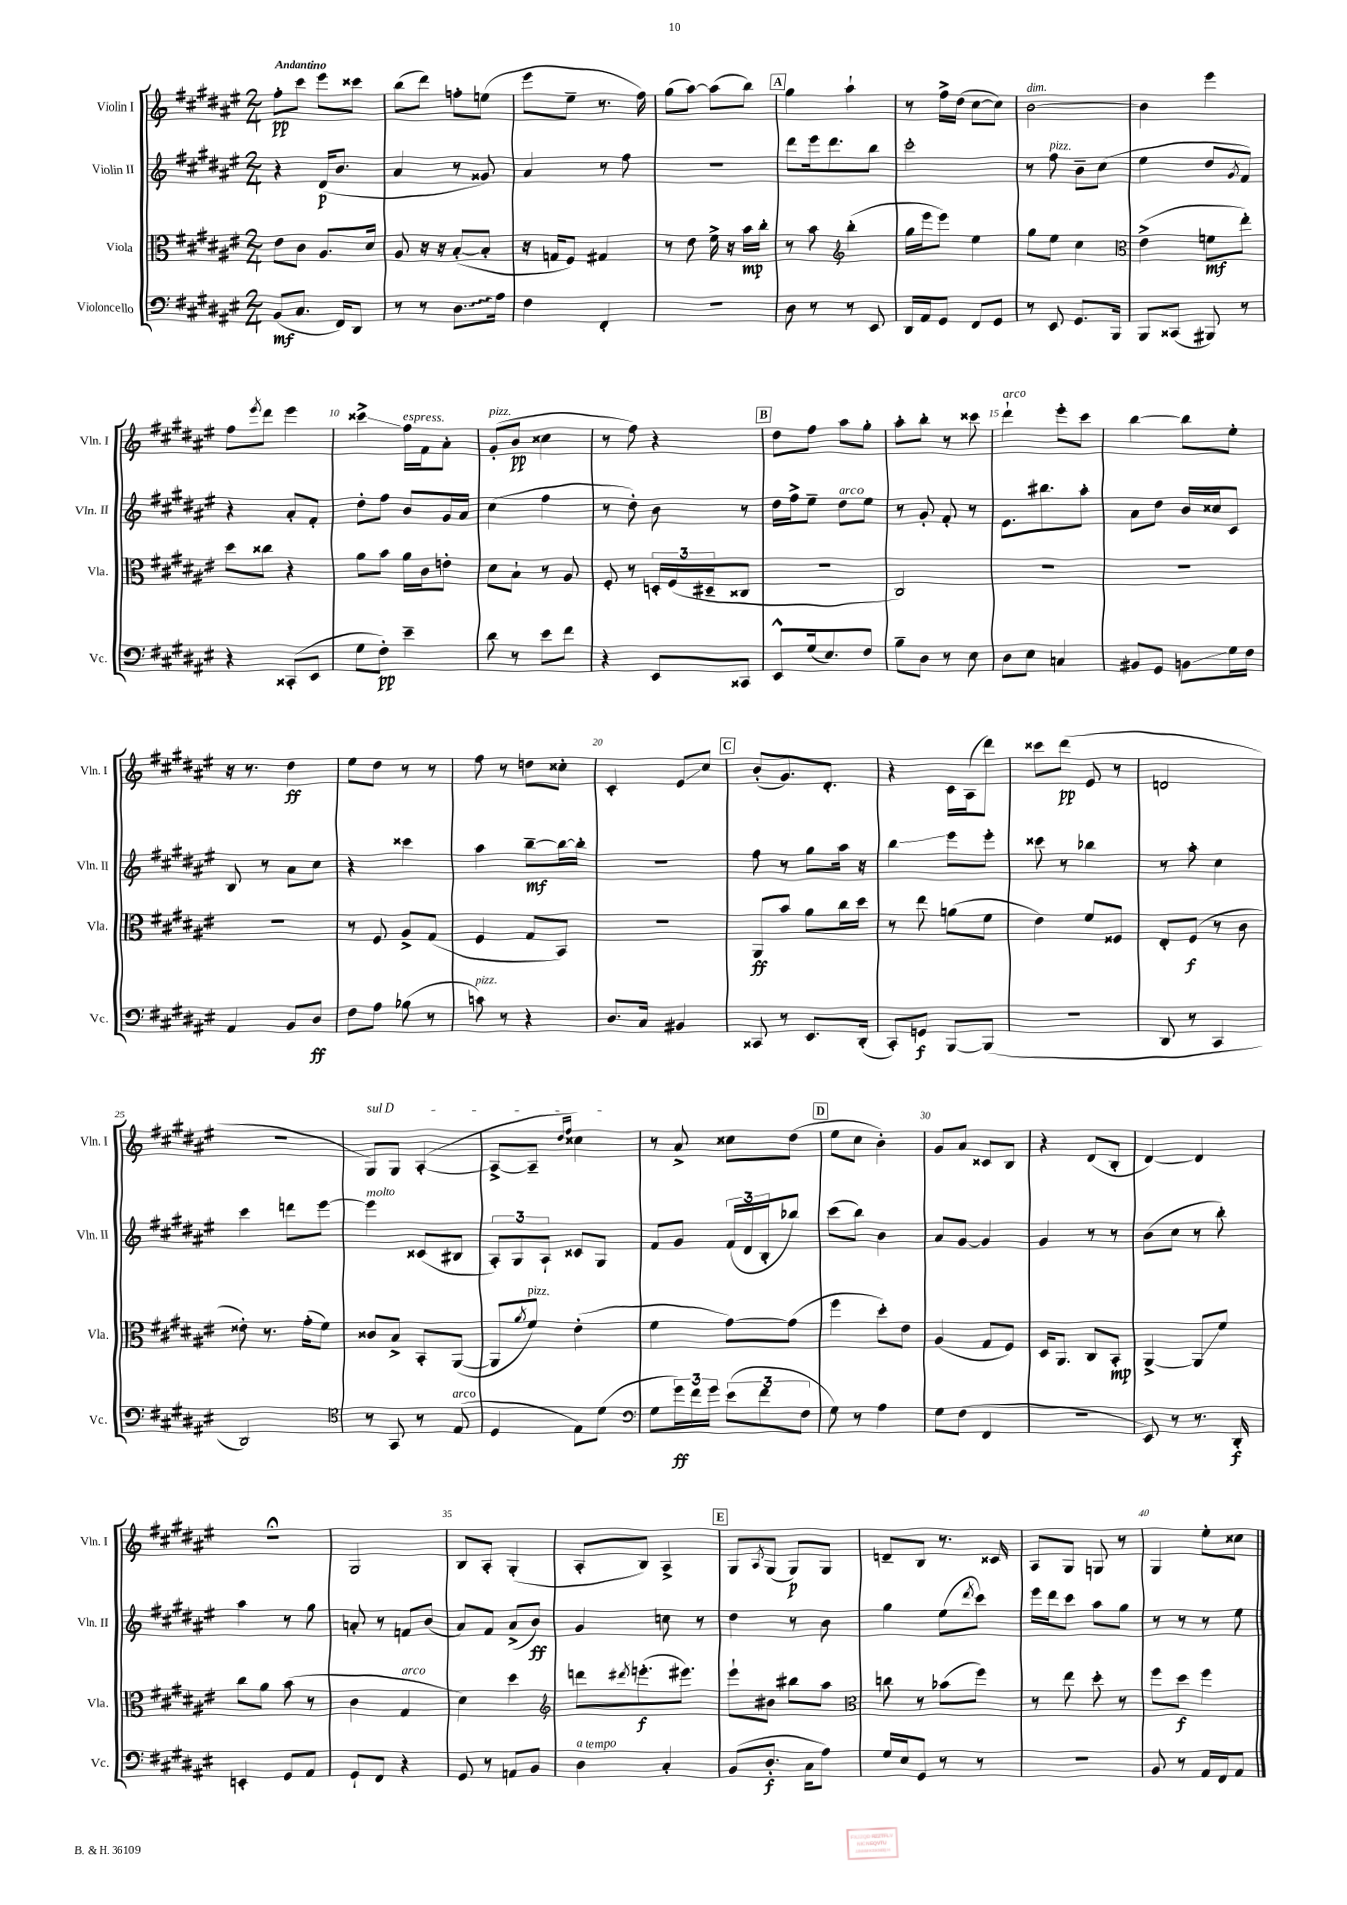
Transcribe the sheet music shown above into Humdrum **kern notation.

**kern	**kern	**kern	**kern
*staff4	*staff3	*staff2	*staff1
*clefF4	*clefC3	*clefG2	*clefG2
*k[f#c#g#d#a#e#]	*k[f#c#g#d#a#e#]	*k[f#c#g#d#a#e#]	*k[f#c#g#d#a#e#]
*M2/4	*M2/4	*M2/4	*M2/4
(8BB/L	8e#\L	4r	8ff#'\L
8.C#/J	8c#\J	.	8ccc#\J
.	8.A#/L	(16d#/LK	8eee#\L
16FF#/LK)	.	8.b/J	.
8DD#/J	.	.	8ccc##\J
.	16d#/Jk	.	.
=	=	=	=
8r	8A#/	4a#/	(8bb\L
8r	16r	.	8ddd#\J)
.	16r	.	.
8.D#\L	([8B'/L	8r	8ff'\L
.	8B'/]J	8g##/)	(8ee\J
16A#\Jk	.	.	.
=	=	=	=
4F#\	16r	4a#/	8eee#\L
.	16G/LK	.	.
.	8F#/J)	.	8ee#~\J
4FF#'/	4G#/	8r	8.r
.	.	8ff#\	.
.	.	.	16ff#\)
=	=	=	=
2r	8r	2r	(8gg#\L
.	8e#\	.	[8aa#\J)
.	16f#^\	.	(8aa#\]L
.	16r	.	.
.	16b\LL	.	8bb\J)
.	16cc#'\JJ	.	.
=	=	=	=
8D#\	8r	8ddd#\L	4gg#\
8r	8b\	16eee#\k	.
.	.	8.ddd#\	.
*	*clefG2	*	*
8r	(4bb'\	.	4aa#`\
8EE#/	.	8bb\J	.
=	=	=	=
16DD#/LL	16gg#\LL	2ccc#'\	8r
16AA#/J	16eee#\J	.	.
8GG#/J	8eee#\J)	.	16ff#^\LL
.	.	.	(16dd#\JJ
8FF#/L	4ee#\	.	[8cc#\L
8GG#/J	.	.	8cc#\]J)
=	=	=	=
8r	8gg#\L	8r	[2b\
8EE#/	8ee#\J	8ff#\	.
8.GG#/L	4cc#\	8b~\L	.
.	.	(8cc#\J	.
16BBB/Jk	.	.	.
=	=	=	=
*	*clefC3	*	*
8BBB/L	(4e#^\	4ee#\	4b\]
(8CC##/J	.	.	.
8BBB#/)	8f\L	8dd#/L	4eee#\
.	.	8qg#/	.
8r	8ee#'\J)	8f#/J)	.
=	=	=	=
4r	8dd#\L	4r	8ff#\L
.	.	.	8qeee#/
.	8cc##\J	.	8ddd#\J
(8CC##'/L	4r	8a#'/L	4eee#\
8EE#/J	.	8f#'/J	.
=	=	=	=
8G#\L	8a#\L	8dd#'\L	4ccc##^\
8F#'\J)	8b\J	8ff#\J	.
4e#~\	16a#\LL	8b/L	16ff#\LL
.	16c#\J	.	16f#\J
.	8e'\J	16g#/L	8a#'\J
.	.	16a#/JJ	.
=	=	=	=
8d#\	8d#\L	(4cc#\	(8g#'/L
8r	8B`\J	.	8b/J
8e#\L	8r	4ff#\	4cc##\
8f#\J	8A#/	.	.
=	=	=	=
4r	8F#'/	8r	8r
.	8r	8dd#'\)	8ff#\)
8EE#/L	24D'/LL	8b\	4r
.	(24F#/	.	.
.	24D#~/J	.	.
8CC##/J	8C##/J	8r	.
=	=	=	=
8EE#^^/L	2r	16dd#\LL	8dd#\L
.	.	16ff#^\J	.
(16G#/k	.	8ee#~\J	8ff#\J
8.E#/)	.	.	.
.	.	8dd#\L	8aa#\L
8F#/J	.	8ee#\J	8gg#'\J
=	=	=	=
8B~\L	2C#/)	8r	8aa#'\L
8D#\J	.	8g#'/	8bb'\J
8r	.	8f#'/	8r
8E#\	.	8r	8ccc##\
=	=	=	=
8D#\L	2r	8.e#\L	4ddd#`\
8E#\J	.	.	.
.	.	8.bb#\	.
4C/	.	.	8eee#'\L
.	.	8aa#'\J	8ccc#\J
=	=	=	=
8BB#/L	2r	8a#\L	[4bb\
8GG#/J	.	8dd#\J	.
8BB\L	.	16b/LL	8bb\]L
.	.	16cc##/J	.
16G#\L	.	8c#/J	8ee#'\J
16F#\JJ	.	.	.
=	=	=	=
4AA#/	2r	8B/	16r
.	.	.	8.r
.	.	8r	.
8BB/L	.	8a#\L	4dd#\
8D#/J	.	8cc#\J	.
=	=	=	=
8F#\L	8r	4r	8ee#\L
8A#\J	8F#/	.	8dd#\J
(8B-\	8A#^/L	4ccc##\	8r
8r	(8G#/J	.	8r
=	=	=	=
8c\)	4F#/	4aa#\	8ff#\
8r	.	.	8r
4r	8G#/L	[8bb~\L	8dd\L
.	8BB/J)	16bb\_L	8cc##'\J
.	.	16bb'\]JJ	.
=	=	=	=
8.D#/L	2r	2r	4c#'/
16C#/Jk	.	.	.
4BB#/	.	.	8e#/L
.	.	.	8cc#/J
=	=	=	=
8CC##/	8AA#/L	8ff#\	(8b'/L
8r	8b/J	8r	8.g#/)
8.EE#/L	8a#\L	8gg#\L	.
.	.	.	8.d#'/J
.	16cc#\L	16aa#\Jk	.
(16DD#'/Jk	16dd#\JJ	16r	.
=	=	=	=
8CC#'/L)	8r	4bb\	4r
8GG/J	8ee#\	.	.
[8BBB/L	(8a\L	8eee#\L	16c#\LL
.	.	.	(16A#\J
(8BBB/]J	8f#\J	8eee#'\J	8ddd#\J)
=	=	=	=
2r	4e#\)	8ccc##\	8ccc##\L
.	.	8r	(8ddd#\J
.	8f#/L	4bb-\	8e#/
.	8F##/J	.	8r
=	=	=	=
8DD#/	8E#'/L	8r	2d/
8r	(8F#/J	8aa#'\	.
4CC#/	8r	4cc#\	.
.	8c#\	.	.
=	=	=	=
2DD#/)	8e##'\)	4ccc#\	2r
.	8.r	.	.
.	.	8ddd\L	.
.	(16g#'\LK	.	.
.	8f#\J)	[8eee#\J	.
=	=	=	=
*clefC4	*	*	*
8r	8c##/L	4eee#\]	8G#/L)
8GG#/	8B^/J	.	8G#/J
8r	8BB'/L	(8c##/L	([4A#'/
(8E#/	([8AA#/J	8B#/J	.
=	=	=	=
4D#/	8AA#/]L	12A#'/L)	8A#^/_L
.	.	12G#/	.
.	8qa#/	.	.
.	8f#/J)	.	8A#~/]J
.	.	12A#`/J	.
.	.	.	16qqdd#/LL
.	.	.	16qqff#/JJ
8E#\L)	(4e#'\	8c##/L	4cc##\)
(8d#\J	.	8G#/J	.
=	=	=	=
*clefF4	*	*	*
8G#\L	4f#\	8f#/L	8r
24g#\L)	.	8g#/J	8a#^/
24f#\	.	.	.
24g#\JJ	.	.	.
(12e#\L	[8g#\L)	(24f#/LL	8cc##\L
.	.	24d#/	.
12f#\	.	24B'/J	.
.	(8g#\]J	8bb-/J)	(8dd#\J
12F#\J	.	.	.
=	=	=	=
8G#\)	4ff#\	(8ccc#\L	8ee#\L
8r	.	8bb\J)	8cc#\J
4A#\	8dd#'\L)	4b\	4b'\)
.	8e#\J	.	.
=	=	=	=
8G#\L	(4A#/	8a#/L	8g#/L
(8F#\J	.	[8g#/J	8a#/J
4FF#/	8G#/L	4g#/]	8c##/L
.	8F#/J)	.	8B/J
=	=	=	=
2r	16D#/LK	4g#/	4r
.	8.AA#/J	.	.
.	8C#/L	8r	(8d#/L
.	8BB'/J	8r	8B'/J
=	=	=	=
8EE#/)	[4AA#^/	(8b\L	[4d#/)
8r	.	8cc#\J	.
8.r	8AA#/]L	8r	4d#/]
.	8f#/J	8bb'\)	.
16DD#'/	.	.	.
=	=	=	=
4EE'/	8cc#\L	4aa#\	2r;
.	8a#\J	.	.
8GG#/L	(8b\	8r	.
8AA#/J	8r	8gg#\	.
=	=	=	=
8GG#`/L	4c#\	8a'/	2G#/
8FF#/J	.	8r	.
4r	4G#/	8f/L	.
.	.	(8b/J	.
=	=	=	=
8GG#/	4d#\)	8a#/L)	8B/L
8r	.	8f#/J	8A#'/J
8AA/L	4dd#\	(8a#^/L	(4G#'/
8BB/J	.	8b/J)	.
=	=	=	=
*	*clefG2	*	*
4D#\	8ddd\L	4g#/	8A#'/L
.	8qddd#/	.	.
.	(8.eee'\	.	8B/J)
4C#'/	.	8cc\	4A#^/
.	8.eee#\J)	.	.
.	.	8r	.
=	=	=	=
(8BB/L	8eee#`\L	4dd#\	8G#/L
.	.	.	8qA#/
8.D#'/J	8b#\J	.	(8G#/J
.	8bb#\L	8r	8G#/L)
16C#\LK	.	.	.
8A#\J)	8aa#\J	8b\	8G#/J
=	=	=	=
*	*clefC3	*	*
16G#/LL	8cc\	4gg#\	8d~/L
16E#/J	.	.	.
8GG#/J	8r	.	8B/J
8r	(8b-\L	(8ee#\L	8.r
.	.	8qddd#/	.
8r	8ff#\J)	8ccc#\J)	.
.	.	.	16c##/
=	=	=	=
2r	8r	16eee#\LL	8A#/L
.	.	16ddd#\J	.
.	8ee#\	8ccc#\J	8G#/J
.	8dd#'\	8aa#\L	8G/
.	8r	8gg#\J	8r
=	=	=	=
8BB/	8ff#\L	8r	4G#/
8r	8dd#\J	8r	.
16AA#/LL	4ff#\	8r	8ee#'\L
16FF#/J	.	.	.
8AA#/J	.	8ee#\	8cc##\J
==	==	==	==
*-	*-	*-	*-
